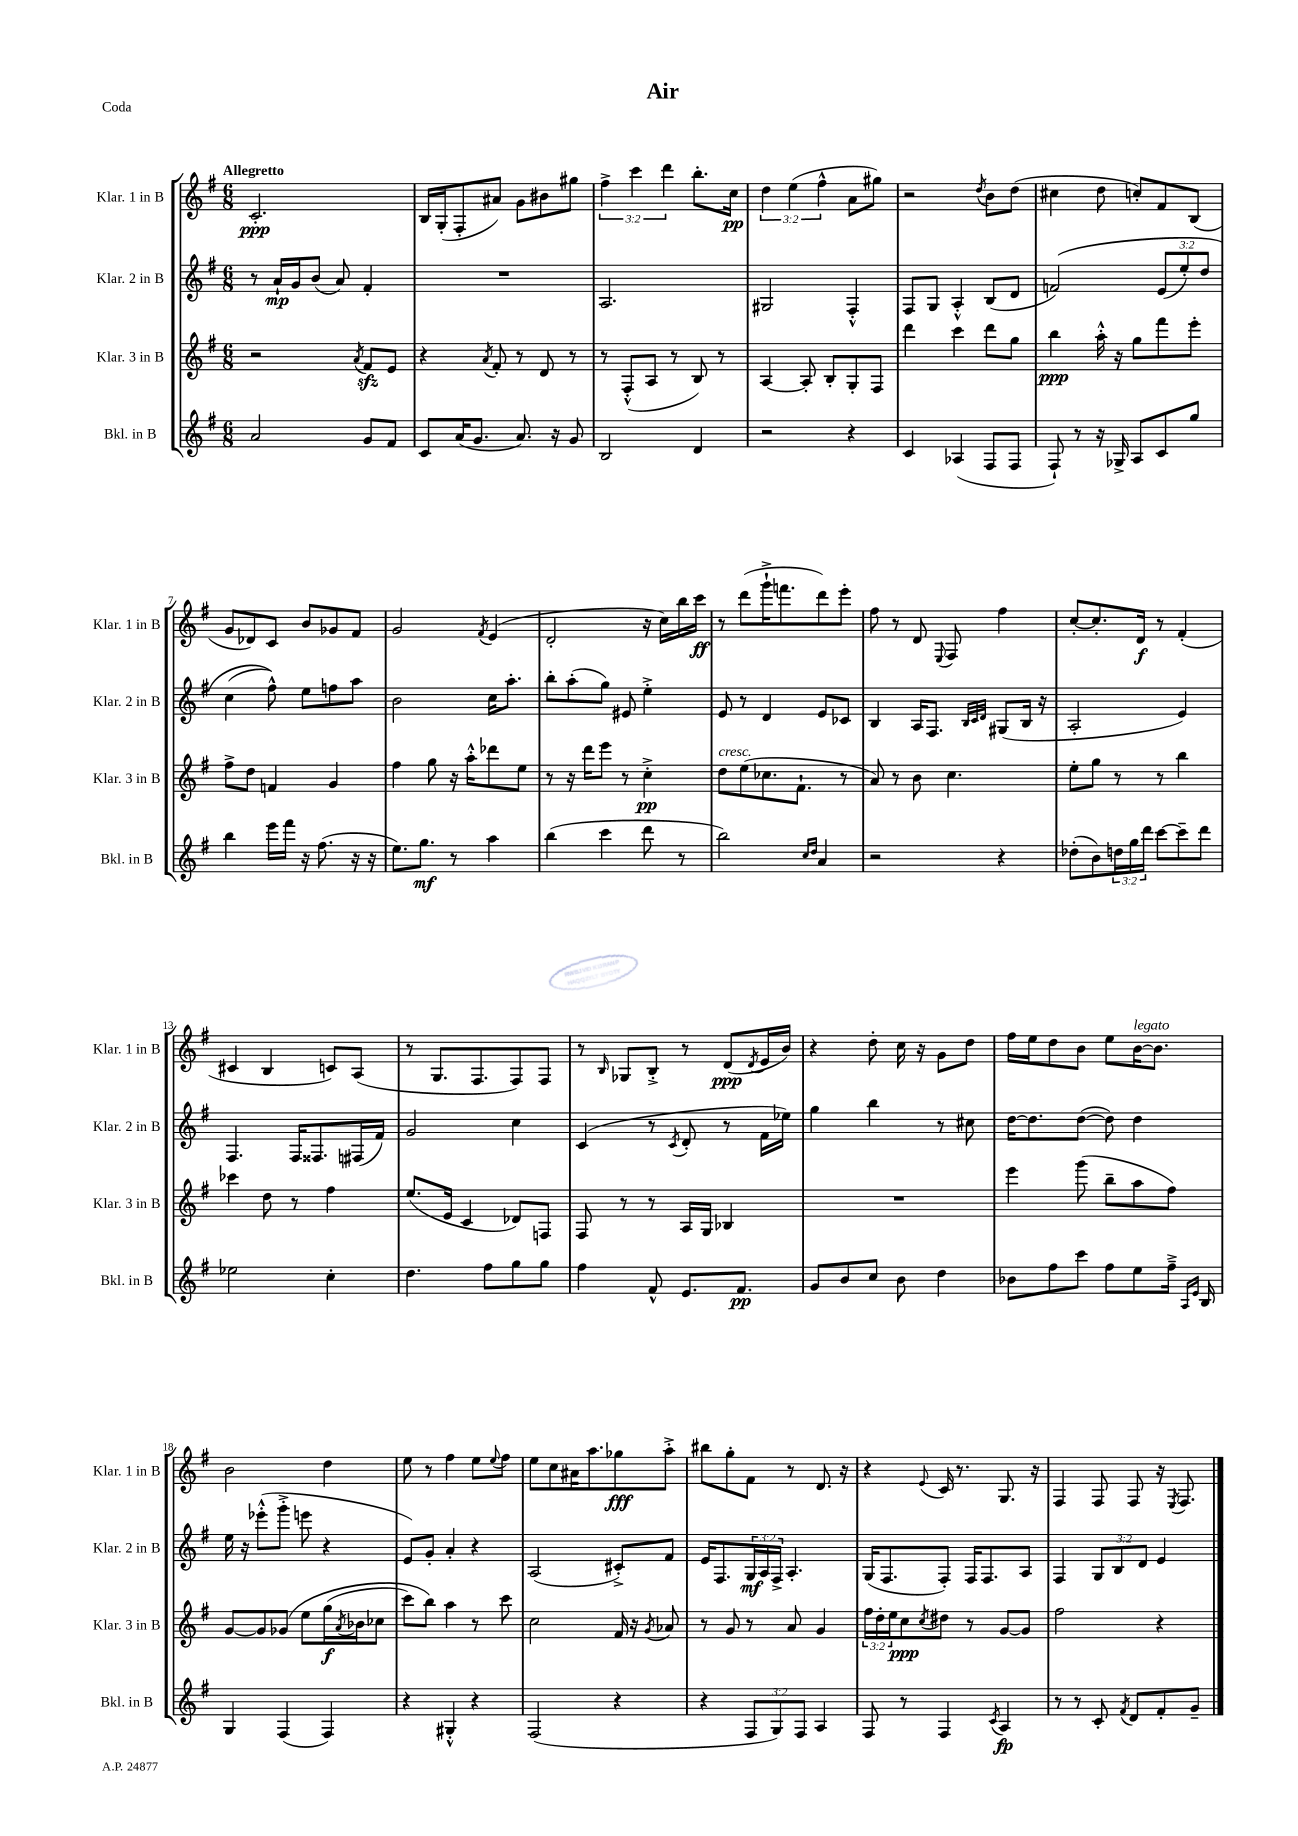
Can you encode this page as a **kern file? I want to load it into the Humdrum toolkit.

**kern	**dynam	**kern	**dynam	**kern	**dynam	**kern	**dynam
*part4	*part4	*part3	*part3	*part2	*part2	*part1	*part1
*staff4	*staff4	*staff3	*staff3	*staff2	*staff2	*staff1	*staff1
*I"Bkl. in B	*	*I"Klar. 3 in B	*	*I"Klar. 2 in B	*	*I"Klar. 1 in B	*
*I'Bkl. in B	*	*I'Klar. 3 in B	*	*I'Klar. 2 in B	*	*I'Klar. 1 in B	*
*clefG2	*	*clefG2	*	*clefG2	*	*clefG2	*
*k[f#]	*	*k[f#]	*	*k[f#]	*	*k[f#]	*
*M6/8	*	*M6/8	*	*M6/8	*	*M6/8	*
=1	=1	=1	=1	=1	=1	=1	=1
!	!	!	!	!	!	!LO:TX:a:B:t=Allegretto	!
2a/	.	2r	.	8r	.	2.c'/	ppp
.	.	.	.	16a`/LL	mp	.	.
.	.	.	.	16g/J	.	.	.
.	.	.	.	(8b/J	.	.	.
.	.	.	.	8a/)	.	.	.
.	.	8qa/	.	.	.	.	.
8g/L	.	8f#zz/L	.	4f#'/	.	.	.
8f#/J	.	8e/J	.	.	.	.	.
=2	=2	=2	=2	=2	=2	=2	=2
8c/L	.	4r	.	2.r	.	16B/LL	.
.	.	.	.	.	.	(16G'/J	.
(16a/K	.	.	.	.	.	8F#'/	.
8.g/J	.	.	.	.	.	.	.
.	.	8qa/	.	.	.	.	.
.	.	8f#'/	.	.	.	8a#X/J)	.
8.a/)	.	8r	.	.	.	8g\L	.
.	.	8d/	.	.	.	8b#X\	.
16r	.	.	.	.	.	.	.
8g/	.	8r	.	.	.	8gg#X\J	.
=3	=3	=3	=3	=3	=3	=3	=3
2B/	.	8r	.	2.A/	.	6ff#^\	.
.	.	(8F#'^^/L	.	.	.	.	.
.	.	.	.	.	.	6ccc\	.
.	.	8A/J	.	.	.	.	.
.	.	.	.	.	.	6ddd\	.
.	.	8r	.	.	.	.	.
4d/	.	8B/)	.	.	.	8.bb'\L	.
.	.	8r	.	.	.	.	.
.	.	.	.	.	.	16cc\Jk	pp
=4	=4	=4	=4	=4	=4	=4	=4
2r	.	[4A/	.	2G#X/	.	6dd\	.
.	.	.	.	.	.	(6ee\	.
.	.	8A'/]	.	.	.	.	.
.	.	.	.	.	.	6ff#^^\	.
.	.	8B'/L	.	.	.	.	.
4r	.	8G'/	.	4F#'^^/	.	8a\L	.
.	.	8F#/J	.	.	.	8gg#X\J)	.
=5	=5	=5	=5	=5	=5	=5	=5
4c/	.	4ddd\	.	8F#/L	.	2r	.
.	.	.	.	8G/J	.	.	.
(4A-X/	.	4ccc\	.	4A'^^/	.	.	.
.	.	.	.	.	.	8qdd/	.
8F#/L	.	8ddd\L	.	(8B/L	.	8b\L	.
8F#/J	.	8gg\J	.	8d/J	.	(8dd\J	.
=6	=6	=6	=6	=6	=6	=6	=6
8F#`/)	.	4bb\	ppp	(2fn/)	.	4cc#X\	.
8r	.	.	.	.	.	.	.
16r	.	16aa'^^\	.	.	.	8dd\	.
16G-X^/	.	16r	.	.	.	.	.
8A/L	.	8gg\L	.	.	.	8ccn'/L)	.
8c/	.	8fff#\	.	(12e/L	.	8f#/	.
.	.	.	.	12ee'/)	.	.	.
8gg/J	.	8eee'\J	.	.	.	(8B/J	.
.	.	.	.	12dd/J	.	.	.
!!LO:LB:g=z
=7	=7	=7	=7	=7	=7	=7	=7
4bb\	.	8ff#^\L	.	(4cc\	.	8g/L	.
.	.	8dd\J	.	.	.	8d-X/)	.
16eee\LL	.	4fn/	.	8ff#^^\))	.	8c/J	.
16fff#\JJ	.	.	.	.	.	.	.
16r	.	.	.	8ee\L	.	8b/L	.
(8.ff#\	.	.	.	.	.	.	.
.	.	4g/	.	8ffn\	.	8g-X/	.
16r	.	.	.	8aa\J	.	8f#/J	.
16r	.	.	.	.	.	.	.
=8	=8	=8	=8	=8	=8	=8	=8
8.ee\L)	.	4ff#\	.	2b\	.	2g/	.
8.gg\J	mf	.	.	.	.	.	.
.	.	8gg\	.	.	.	.	.
8r	.	16r	.	.	.	.	.
.	.	16aa'^^\KL	.	.	.	.	.
.	.	.	.	.	.	8qf#/	.
4aa\	.	8ddd-X\	.	16cc\KL	.	(4e/	.
.	.	.	.	8.aa'\J	.	.	.
.	.	8ee\J	.	.	.	.	.
=9	=9	=9	=9	=9	=9	=9	=9
(4bb\	.	8r	.	8bb'\L	.	2d'/	.
.	.	16r	.	(8aa'\	.	.	.
.	.	16ddd\KL	.	.	.	.	.
4ccc\	.	8eee\J	.	8gg\J)	.	.	.
.	.	8r	.	8e#X/	.	.	.
8ddd\	.	4cc'^\	pp	4ee'^\	.	16r	.
.	.	.	.	.	.	16cc\LL)	.
8r	.	.	.	.	.	16bb\	.
.	.	.	.	.	.	16ccc\JJ	ff
=10	=10	=10	=10	=10	=10	=10	=10
!	!	!LO:TX:a:i:t=cresc.	!	!	!	!	!
2bb\)	.	8dd\L	.	8e/	.	8r	.
.	.	(8ee\	.	8r	.	(8ddd\L	.
.	.	8.cc-X\	.	4d/	.	16ggg`^\K	.
.	.	.	.	.	.	8.fffn\	.
.	.	8.f#`\J	.	.	.	.	.
16qqcc/LL	.	.	.	.	.	.	.
16qqdd/JJ	.	.	.	.	.	.	.
4a/	.	.	.	8e/L	.	8ddd\)	.
.	.	8r	.	8c-X/J	.	8eee'\J	.
=11	=11	=11	=11	=11	=11	=11	=11
2r	.	8a/)	.	4B/	.	8ff#\	.
.	.	8r	.	.	.	8r	.
.	.	8b\	.	16A/KL	.	8d/	.
.	.	.	.	8.F#/J	.	.	.
.	.	.	.	.	.	8qqE/	.
.	.	4.cc\	.	.	.	8F#/	.
.	.	.	.	32qqB/LLL	.	.	.
.	.	.	.	32qqc/	.	.	.
.	.	.	.	32qqd/JJJ	.	.	.
4r	.	.	.	(8G#X/L	.	4ff#\	.
.	.	.	.	16B/Jk	.	.	.
.	.	.	.	16r	.	.	.
=12	=12	=12	=12	=12	=12	=12	=12
(8dd-X'\L	.	8ee'\L	.	2A'/	.	[8cc'/L	.
8b\)	.	8gg\J	.	.	.	8.cc'/]	.
24ddn\L	.	8r	.	.	.	.	.
24gg\	.	.	.	.	.	.	.
.	.	.	.	.	.	16d/Jk	f
24ddd\JJ	.	.	.	.	.	.	.
[8ccc\L	.	8r	.	.	.	8r	.
8ccc~\]	.	4bb\	.	4e/)	.	(4f#'/	.
8ddd\J	.	.	.	.	.	.	.
!!LO:LB:g=z
=13	=13	=13	=13	=13	=13	=13	=13
2ee-X\	.	4ccc-X\	.	4.F#/	.	4c#X/	.
.	.	8dd\	.	.	.	4B/	.
.	.	8r	.	16F#/KL	.	.	.
.	.	.	.	8.F##X/	.	.	.
4cc'\	.	4ff#\	.	.	.	8cn/L)	.
.	.	.	.	(16F#X/L	.	(8A/J	.
.	.	.	.	16f#/JJ)	.	.	.
=14	=14	=14	=14	=14	=14	=14	=14
4.dd\	.	(8.ee/L	.	2g/	.	8r	.
.	.	.	.	.	.	8.G/L	.
.	.	16e/Jk	.	.	.	.	.
.	.	4c/	.	.	.	.	.
.	.	.	.	.	.	8.F#/	.
8ff#\L	.	.	.	.	.	.	.
8gg\	.	8d-X/L)	.	4cc\	.	8F#/)	.
8gg\J	.	8Fn/J	.	.	.	8F#/J	.
=15	=15	=15	=15	=15	=15	=15	=15
4ff#\	.	8F#/	.	(4c/	.	8r	.
.	.	.	.	.	.	16qqB/	.
.	.	8r	.	.	.	8G-X/L	.
8f#^^/	.	8r	.	8r	.	8B'^/J	.
.	.	.	.	8qc/	.	.	.
8.e/L	.	16A/LL	.	8d'/	.	8r	.
.	.	16G/JJ	.	.	.	.	.
.	.	4B-X/	.	8r	.	(8d/L	ppp
8.f#/J	pp	.	.	.	.	.	.
.	.	.	.	.	.	8qd/	.
.	.	.	.	16f#\LL	.	16e/L	.
.	.	.	.	16ee-X\JJ)	.	16b/JJ)	.
=16	=16	=16	=16	=16	=16	=16	=16
8g/L	.	2.r	.	4gg\	.	4r	.
8b/	.	.	.	.	.	.	.
8cc/J	.	.	.	4bb\	.	8dd'\	.
8b\	.	.	.	.	.	16cc\	.
.	.	.	.	.	.	16r	.
4dd\	.	.	.	8r	.	8g\L	.
.	.	.	.	8cc#X\	.	8dd\J	.
=17	=17	=17	=17	=17	=17	=17	=17
8b-X\L	.	4eee\	.	[16dd\KL	.	16ff#\LL	.
.	.	.	.	8.dd\]	.	16ee\J	.
8ff#\	.	.	.	.	.	8dd\	.
8ccc\J	.	(8ggg\	.	([8dd\J	.	8b\J	.
8ff#\L	.	8bb~\L	.	8dd\])	.	8ee\L	.
!	!	!	!	!	!	!LO:TX:a:i:t=legato	!
8ee\	.	8aa\	.	4dd\	.	[16b\K	.
.	.	.	.	.	.	8.b\J]	.
16ff#~^\Jk	.	8ff#\J)	.	.	.	.	.
16qqA/LL	.	.	.	.	.	.	.
16qqe/JJ	.	.	.	.	.	.	.
16B/	.	.	.	.	.	.	.
!!LO:LB:g=z
=18	=18	=18	=18	=18	=18	=18	=18
4G/	.	[8g/L	.	16ee\	.	2b\	.
.	.	.	.	16r	.	.	.
.	.	8g/]	.	(8eee-X'^^\L	.	.	.
(4F#/	.	(8g-X/J	.	8ggg'^\J	.	.	.
.	.	8ee\L	.	8eeen\	.	.	.
4F#/)	.	(16gg\L	f	4r	.	4dd\	.
.	.	8qa/	.	.	.	.	.
.	.	16b-X\J	.	.	.	.	.
.	.	8cc-X\J	.	.	.	.	.
=19	=19	=19	=19	=19	=19	=19	=19
4r	.	8ccc\L)	.	8e/L)	.	8ee\	.
.	.	8bb\J)	.	8g'/J	.	8r	.
4G#X'^^/	.	4aa\	.	4a'/	.	4ff#\	.
4r	.	8r	.	4r	.	8ee\L	.
.	.	.	.	.	.	8qqee/	.
.	.	8ccc\	.	.	.	8ff#\J	.
=20	=20	=20	=20	=20	=20	=20	=20
(2F#/	.	2cc\	.	(2A/	.	8ee\L	.
.	.	.	.	.	.	8cc\	.
.	.	.	.	.	.	16a#X\K	.
.	.	.	.	.	.	8.aa\	.
4r	.	16f#/	.	8c#X'^/L)	.	8gg-X\	fff
.	.	16r	.	.	.	.	.
.	.	8qg/	.	.	.	.	.
.	.	8a-X/	.	8f#/J	.	8aa'^\J	.
=21	=21	=21	=21	=21	=21	=21	=21
4r	.	8r	.	16e/KL	.	8bb#X\L	.
.	.	.	.	8.F#/	.	.	.
.	.	8g/	.	.	.	8gg'\	.
12F#/L	.	8r	.	24G/L	mf	8f#\J	.
.	.	.	.	24A/	.	.	.
12G/)	.	.	.	24F#^/JJ	.	.	.
.	.	8a/	.	4.A'/	.	8r	.
12F#/J	.	.	.	.	.	.	.
4A/	.	4g/	.	.	.	8.d/	.
.	.	.	.	.	.	16r	.
=22	=22	=22	=22	=22	=22	=22	=22
8F#/	.	24ff#\LL	.	(16G/KL	.	4r	.
.	.	24dd'\	.	.	.	.	.
.	.	.	.	8.F#/	.	.	.
.	.	24ee\J	.	.	.	.	.
8r	.	8cc\	ppp	.	.	.	.
.	.	8qcc/	.	.	.	8qqe/	.
4F#/	.	8dd#X\J	.	8F#'/J)	.	16c/	.
.	.	.	.	.	.	8.r	.
.	.	8r	.	16F#/KL	.	.	.
.	.	.	.	8.F#/	.	.	.
8qc/	.	.	.	.	.	.	.
4A/	fp	[8g/L	.	.	.	8.G/	.
.	.	8g/J]	.	8A/J	.	.	.
.	.	.	.	.	.	16r	.
=23	=23	=23	=23	=23	=23	=23	=23
8r	.	2ff#\	.	4F#/	.	4F#/	.
8r	.	.	.	.	.	.	.
8c'/	.	.	.	12G/L	.	8F#/	.
.	.	.	.	12B/	.	.	.
8qf#/	.	.	.	.	.	.	.
8d/L	.	.	.	.	.	8F#/	.
.	.	.	.	12d/J	.	.	.
8f#'/	.	4r	.	4e/	.	16r	.
.	.	.	.	.	.	8qE/	.
.	.	.	.	.	.	8.F#/	.
8g~/J	.	.	.	.	.	.	.
==	==	==	==	==	==	==	==
*-	*-	*-	*-	*-	*-	*-	*-
